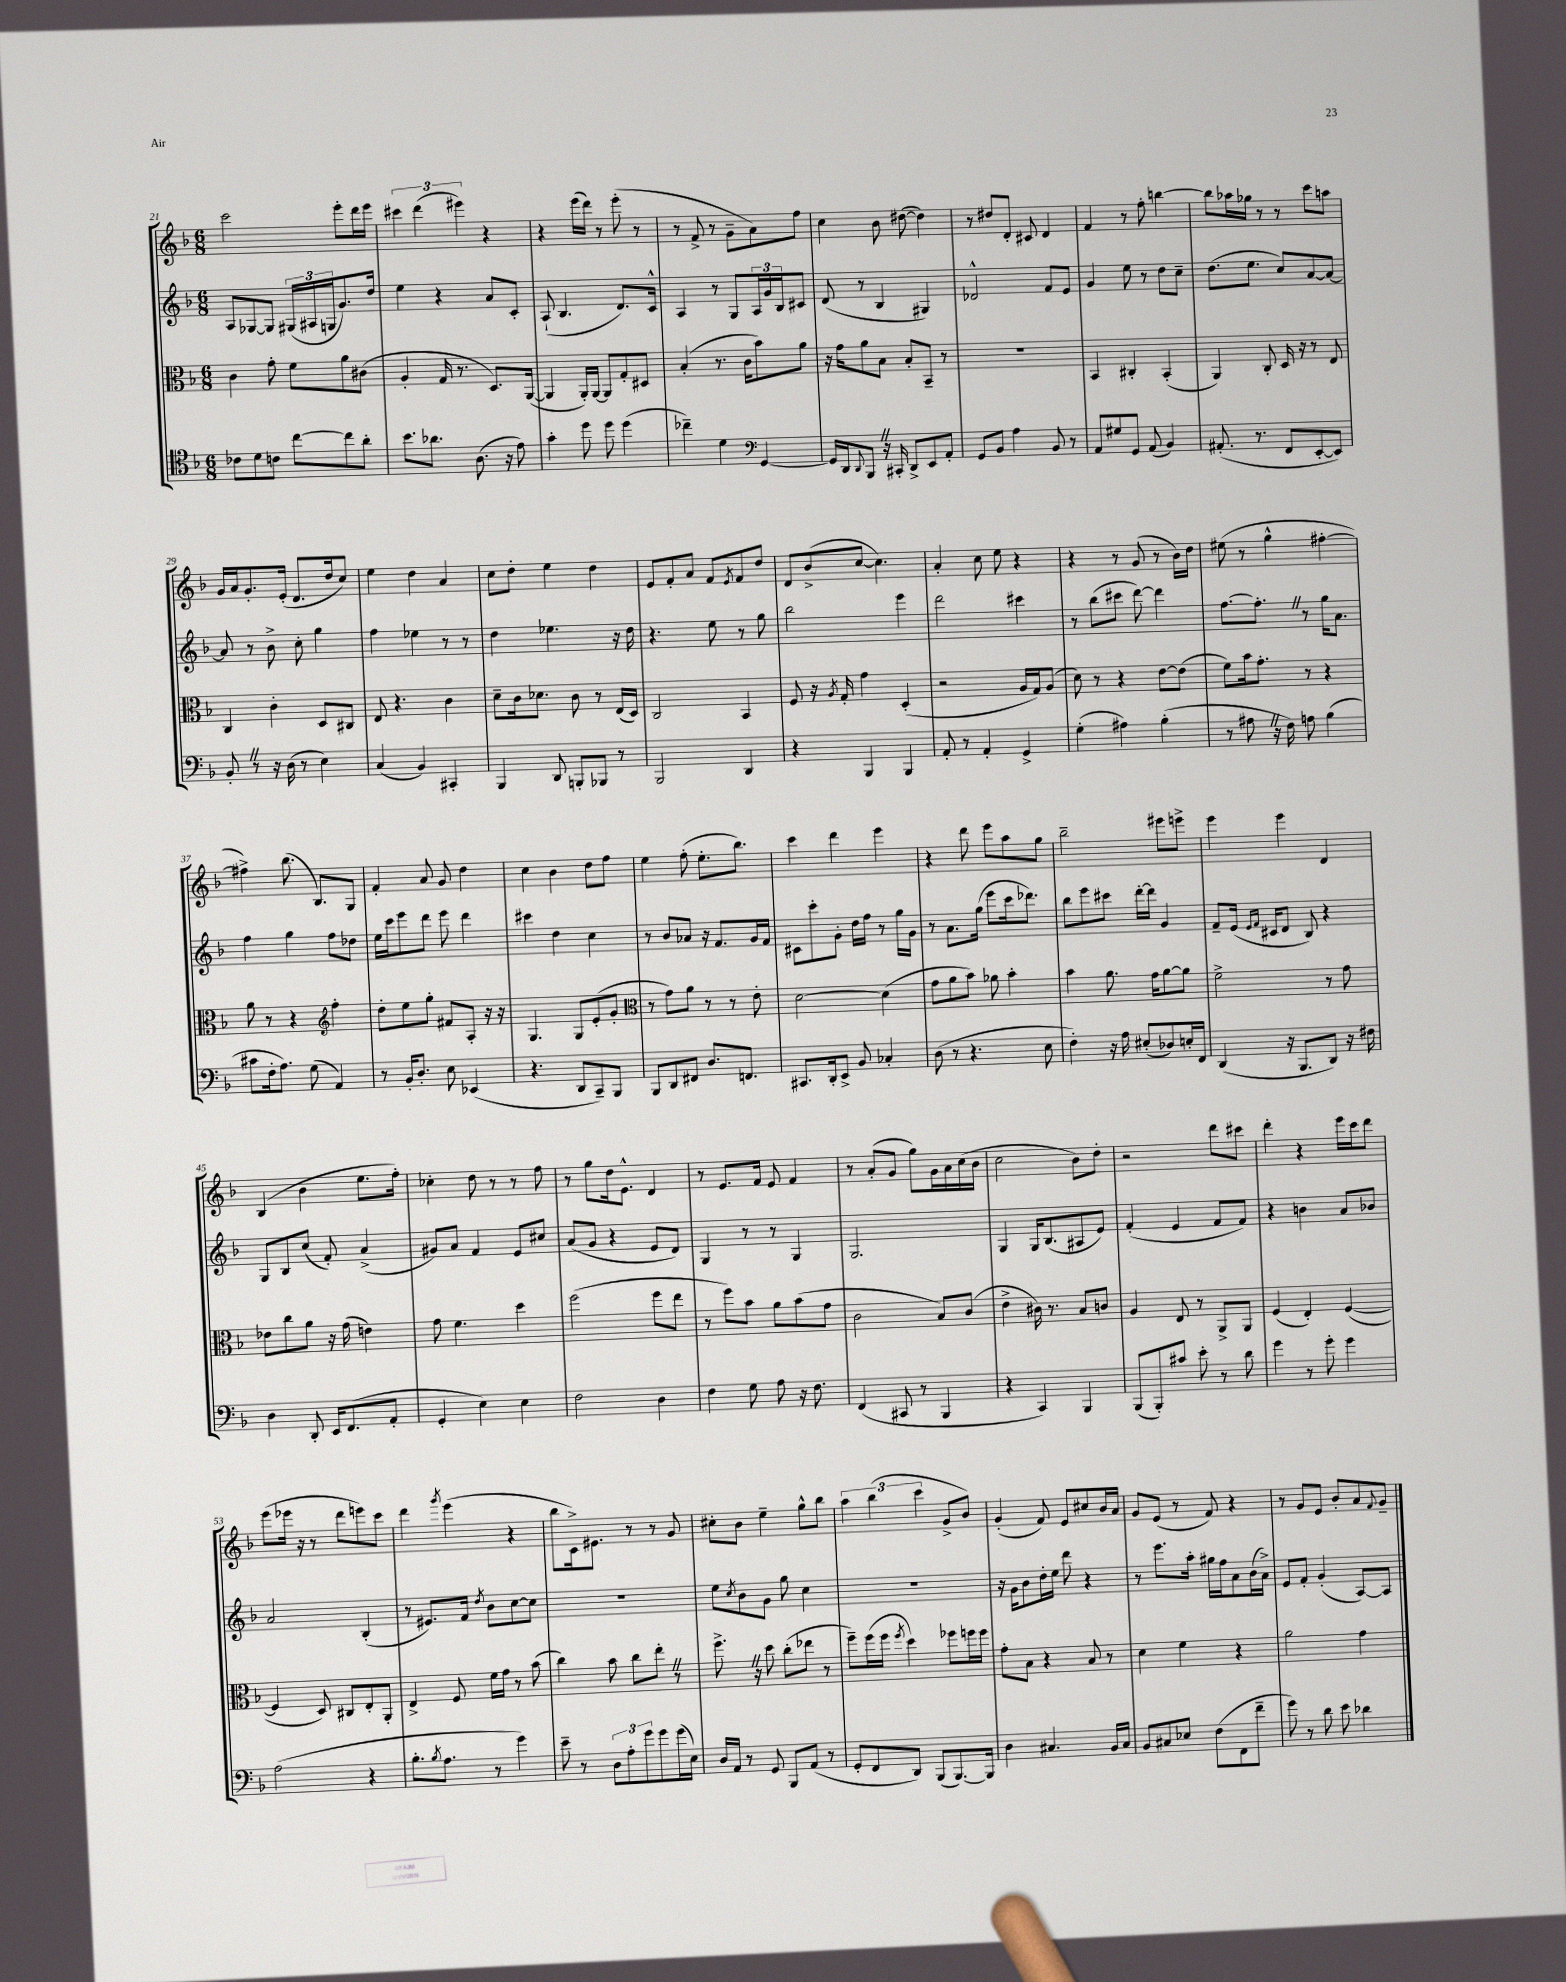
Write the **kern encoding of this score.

**kern	**kern	**kern	**kern
*part4	*part3	*part2	*part1
*staff4	*staff3	*staff2	*staff1
*clefC4	*clefC3	*clefG2	*clefG2
*k[b-]	*k[b-]	*k[b-]	*k[b-]
*M6/8	*M6/8	*M6/8	*M6/8
=21	=21	=21	=21
8c-X\L	4c\	8A/L	2ccc\
8d\	.	[8G-X/	.
8cn\J	8g'\	8G-/J]	.
[8cc\L	8f\L	(24G#X/LL	.
.	.	24A#X/	.
.	.	24Gn/J	.
8cc\]	8a\	8.g/)	8eee'\L
8a'\J	(8c#X\J	.	16ddd\L
.	.	16dd/Jk	16eee\JJ
=22	=22	=22	=22
8.b-\L	4A'/	4ee\	6ccc#X\
.	.	.	(6ddd\
8.a-X\J	.	.	.
.	16G/	4r	.
.	8.r	.	.
.	.	.	6eee#X\)
(8.A\	.	.	.
.	8.D/L)	8a/L	4r
16r	.	.	.
8e\)	.	8c'/J	.
.	([16AA/Jk	.	.
=23	=23	=23	=23
4g'\	4AA/]	(8A`/	4r
.	.	4.B-/	.
8dd\	16AA'/LL)	.	(16eee\LL
.	[16AA/JJ	.	16ddd\JJ)
8dd\	8AA/L]	.	8r
(4dd\	8G'/	8.d/L)	(8eee'\
.	8D#X/J	.	8r
.	.	16c^^/Jk	.
=24	=24	=24	=24
4cc-X~\)	(4B-'/	4A/	8r
.	.	.	8f^/
4d\	8.r	8r	8r
.	.	8G/L	8g~\L
.	16c\KL	.	.
*clefF4	*	*	*
[4GG/	8b-\)	24A/L	8a\)
.	.	24g/	.
.	.	24B-/J	.
.	8a\J	8c#X/J	8ff\J
=25	=25	=25	=25
16GG/LL]	16r	(8d/	4cc\
16DD/J	16g\KL	.	.
8qqDD/	.	.	.
8BBB-Z/J	8a\	8r	.
16r	8B-\J	4B-/	8b-\
16CC#X'/	.	.	.
8DD^/L	8B-'/L	.	([8dd#X\
8EE/	8BB-~/J	4G#X/)	4dd#\])
8AA'/J	8r	.	.
=26	=26	=26	=26
8GG/L	2.r	2d-X^^/	8r
8BB-/J	.	.	8dd#X/L
4A\	.	.	8d'/J
.	.	.	8c#X/
8BB-/	.	8f/L	4d/
8r	.	8e/J	.
=27	=27	=27	=27
8AA/L	4BB-/	4g/	4f/
8G#X/	.	.	.
8GG/J	4C#X'/	8ee\	8r
(8AA/	.	8r	8ff'\
4BB-/)	(4BB-'/	8dd\L	[4bbn\
.	.	8cc~\J	.
=28	=28	=28	=28
(8.AA#X'/	4AA/)	(8.dd\L	8bb\L]
.	.	.	16aa-X\L
8.r	.	8.ee\J	16gg-X\JJ
.	8C'/	.	8r
8FF/L	16D/	8cc/L)	8r
.	16r	.	.
[8EE'/	8r	[8a/	8ccc\L
8EE/J])	8E/	8a/J_	8aan\J
!!LO:LB:g=z
=29	=29	=29	=29
8BB-'Z/	4C/	8a/]	16g/LL
.	.	.	16a/J
8r	.	8r	8.g'/
16r	4c'\	8b-^\	.
(16D\	.	.	(16e'/Jk
8r	.	8cc'\	8.d/L
4E\)	8D/L	4gg\	.
.	.	.	16dd/k
.	8C#X/J	.	8cc/J)
=30	=30	=30	=30
(4C/	8E/	4ff\	4ee\
.	4.r	.	.
4BB-/)	.	4ee-X\	4dd\
4CC#X'/	4c\	8r	4a/
.	.	8r	.
=31	=31	=31	=31
4BBB-/	8d~\L	4dd\	8cc\L
.	16c\k	.	8dd'\J
.	8.d-X\J	.	.
8DD/	.	4.ee-X\	4ee\
8BBBn'/L	8c\	.	.
8BBB-X/J	8r	.	4dd\
8r	(16E/LL	16r	.
.	16D/JJ)	16dd\	.
=32	=32	=32	=32
2BBB-/	2C/	4.r	8e/L
.	.	.	8f'/
.	.	.	8a/J
.	.	8ee\	8f/L
.	.	.	8qe/
4DD/	4BB-/	8r	8f/
.	.	8gg\	8dd/J
=33	=33	=33	=33
4r	8F/	2bb-\	8d/L
.	16r	.	(8b-^/
.	8qA/	.	.
.	16G'/	.	.
4BBB-/	4g\	.	[8cc/J
.	.	.	4.cc\])
4BBB-/	(4D'/	4eee\	.
=34	=34	=34	=34
8AA'/	2r	2ddd\	4a'/
8r	.	.	.
4AA'/	.	.	8cc\
.	.	.	8ee\
4GG^/	16A/LL	4ccc#X\	4r
.	16G/J)	.	.
.	(8A/J	.	.
=35	=35	=35	=35
(4G'\	8d\)	8r	4r
.	8r	(8bb-\L	.
4A#X\)	4r	8ccc#X\J	8r
.	.	[8ddd\)	(8g/
(4B-'\	[8e\L	4ddd\]	8r
.	(8e\J]	.	16b-\LL)
.	.	.	16dd\JJ
=36	=36	=36	=36
8r	8f\L)	[8.ff\L	(8ee#X\
8A#XZ\	16b-\k	.	8r
.	8.g'\J	8.ff'Z\J]	.
16r	.	.	4gg^^\
16F\)	.	.	.
8An\	8r	8r	.
(4B-\	4r	16gg\KL	[4ff#X'\
.	.	8.a\J	.
!!LO:LB:g=z
=37	=37	=37	=37
8c#X\L	8a\	4ff\	4ff#X^\])
16F'\k	8r	.	.
8.A\J)	.	.	.
.	4r	4gg\	(8.bb-\
(8G\	.	.	.
.	.	.	8.B-/L)
*	*clefG2	*	*
4AA/)	4ff'\	8ff\L	.
.	.	8dd-X\J	8G/J
=38	=38	=38	=38
8r	8dd'\L	16ee\LL	4f'/
.	.	16ccc\J	.
16BB-'/KL	8ee\	8eee\	.
8.D'/J	.	.	.
.	8gg'\J	8ddd\J	8a/
8E\	8f#X/L	8eee\	8g/
(4EE-X/	8A'/J	4ddd\	4dd\
.	16r	.	.
.	16r	.	.
=39	=39	=39	=39
4.r	4.G/	4ccc#X\	4cc\
.	.	4dd\	4b-\
8DD/L	8G/L	.	.
8CC~/)	(8e'/	4cc\	8dd\L
8BBB-/J	8g'/J	.	8ff\J
=40	=40	=40	=40
*	*clefC3	*	*
8BBB-/L	8r	8r	4ee\
8DD/	8g\L)	8b-/L	.
8FF#X/J	8a\J	8a-X/J	(8ff'\
8.D/L	8r	16r	8.ee'\L
.	.	8.f/L	.
.	8r	.	.
8.FFn/J	.	.	8.bb-\J)
.	8e'\	16g/L	.
.	.	16f/JJ	.
=41	=41	=41	=41
8.CC#X/L	[2d\	8c#X\L	4ccc\
.	.	8ccc'\	.
16DD'/k	.	.	.
8EE^/J	.	8g'\J	4ddd\
8BB-/	.	16dd\LL	.
.	.	16ff\JJ	.
4C-X'/	(4d\]	8r	4eee\
.	.	16gg\LL	.
.	.	16g\JJ	.
=42	=42	=42	=42
(8D\	8g\L	8r	4r
8r	8a\	8.a\L	.
4.r	8b-\J)	.	8ddd\
.	.	(16gg\Jk	.
.	8a-X\	8eee\L	8eee\L
.	4b-'\	16ccc\k	8aa\
.	.	8.ddd-X\J)	.
8E\	.	.	8gg\J
=43	=43	=43	=43
4F'\)	4b-\	8bb-\L	2bb-~\
.	.	8eee\	.
16r	8.a\	8ccc#X\J	.
16A\	.	.	.
(8E#X'/L	.	[16ddd'\LL	.
.	16g\KL	16ddd\JJ]	.
8D-X/)	[8a\	4g/	8eee#X\L
16En'/L	8a\J]	.	8eeen^\J
16FF/JJ	.	.	.
=44	=44	=44	=44
(4DD/	2f^\	8f~/L	4eee\
.	.	(16e/Jk	.
.	.	16qqe/LL	.
.	.	16qqf/JJ	.
.	.	16c#X/KL	.
16r	.	8d/J	4eee\
8.BBB-/L	.	.	.
.	.	8B-/)	.
8DD/J)	8r	4r	4d/
16r	8g\	.	.
16F#X\	.	.	.
!!LO:LB:g=z
=45	=45	=45	=45
4D\	8e-X\L	8G/L	(4B-/
.	8cc\	8B-/	.
8DD'/	8a\J	(8cc/J	4b-\
16EE/KL	16r	8f'/)	.
(8.FF/	(16g\	.	.
.	4en\)	(4a^/	8.ee\L
8AA'/J	.	.	.
.	.	.	16ff'\Jk)
=46	=46	=46	=46
4GG'/	8g\	8g#X/L)	4cc-X'\
.	4.f\	8a/J	.
4E\)	.	4f/	8dd\
.	.	.	8r
4E\	4dd\	8e/L	8r
.	.	8cc#X/J	8ff\
=47	=47	=47	=47
2F\	(2ff\	(8a/L	8r
.	.	8g/J	8gg\L
.	.	4r	16dd\k
.	.	.	8.e^^\J
4D\	8ff\L	8e/L	4d/
.	8ee\J	8d/J)	.
=48	=48	=48	=48
4F\	8r	4G/	8r
.	8ff\L)	.	8.e/L
8G\	8b-\J	8r	.
.	.	.	16f/Jk
8A\	8a\L	8r	8e/
16r	(8b-\	4G/	4f/
8.F\	.	.	.
.	8g\J	.	.
=49	=49	=49	=49
(4FF/	2c\	2.G/	8r
.	.	.	(8a'/L
8CC#X/	.	.	8g/J
8r	.	.	8gg\L)
4BBB-/	8B-/L)	.	16g\L
.	.	.	16a\
.	(8c/J	.	(16cc\
.	.	.	16b-\JJ
=50	=50	=50	=50
4r	4e^\	4G/	2cc\
4CC/)	16c#X\)	16G/KL	.
.	8.r	(8.B-/	.
4BBB-/	8B-/L	8A#X/	8b-\L)
.	8cn/J	8e/J)	8dd'\J
=51	=51	=51	=51
(8BBB-/L	4A/	(4f'/	2r
8BBB-'/)	.	.	.
8c#X/J	8E/	4e/	.
8e'\	8r	.	.
8r	8AA^/L	8f/L	8ddd\L
8d\	8AA/J	8f/J)	8ccc#X\J
=52	=52	=52	=52
4g\	(4F/	4r	4ddd'\
8r	4E'/)	4bn\	4r
8g'\	.	.	.
4g\	([4F/	8a/L	16eee\LL
.	.	.	16ccc\J
.	.	8b-X/J	8ddd\J
!!LO:LB:g=z
=53	=53	=53	=53
(2A\	4F/]	2a/	(8eee\L
.	.	.	16eee-X\Jk
.	.	.	16r
.	8D/)	.	8r
.	8C#X/L	.	8ddd\L
4r	8E'/	(4B-'/	8eeen\)
.	8AA'/J	.	8ccc\J
=54	=54	=54	=54
8.B-'\L	4E^/	8r	4ddd\
.	.	8.e#X/L)	.
8qB-/	.	.	.
8.A\J	.	.	.
.	.	.	8qggg/
.	8F/	.	(4eee\
.	.	16f/Jk	.
.	.	8qdd/	.
8r	16f\LL	8b-\L	.
.	16g\JJ	.	.
4g\)	8r	[8cc\	4r
.	(8b-\	8cc\J]	.
=55	=55	=55	=55
8e~\	4cc\)	2.r	8bb-\L
8r	.	.	16c^\k)
.	.	.	8.e#X\J
12D\L	8b-\	.	.
12A'\	.	.	.
.	8cc\L	.	8r
12g\	.	.	.
8g\	8ee'Z\J	.	8r
(16g\L	8r	.	8g/
16E\JJ)	.	.	.
=56	=56	=56	=56
16D/LL	8.ff^Z\	8ee\L	8cc#X'\L
16AA/JJ	.	.	.
.	.	8qcc/	.
8r	.	8b-\	8b-\J
.	16r	.	.
8GG/	8dd\	8g\J	4ee~\
8BBB-/L	(8cc'\L	8gg\	.
(8AA/J	8ee-X\J	4cc\	8gg^^\L
8r	8r	.	8bb-\J
=57	=57	=57	=57
8GG'/L	8ff~\L)	2.r	6aa\
8FF/	(16ff\L	.	.
.	.	.	(6bb-\
.	16ff\JJ	.	.
.	8qff/	.	.
8DD/J)	4dd\)	.	.
.	.	.	6ccc\
(8BBB-/L	.	.	.
[8.BBB-/)	8ff-X\L	.	8g^/L
.	16ffn\L	.	8b-/J)
16BBB-/Jk]	16ff\JJ	.	.
=58	=58	=58	=58
4D\	8g'\L	16r	(4g'/
.	.	16g\KL	.
.	8B-\J	8b-\	.
4.C#X/	4r	16dd'\L	8f/)
.	.	16ee\JJ	.
.	.	8ddd\	8e/L
.	8B-/	4r	8cc#X/
16BB-/LL	8r	.	16b-/L
16C#/JJ	.	.	16a/JJ
=59	=59	=59	=59
8BB-/L	4d\	8r	8g/L
8C#X/	.	8.eee\L	(8e/J
8E-X/J	4f\	.	8r
.	.	16aa'\Jk	.
(8F\L	.	16gg#X\LL	8f/)
.	.	16ff\J	.
8FF\	4r	8a\	4r
8f~\J	.	(16b-\L	.
.	.	16a^\JJ)	.
=60	=60	=60	=60
8g\)	2a\	8e/L	8r
8r	.	8f'/J	8g/L
8d\	.	(4g'/	8e/J
8e\	.	.	8b-'/L
4d-X\	4g\	[8A/L)	8a/
.	.	.	8qqf/
.	.	8A/J]	8g~/J
==	==	==	==
*-	*-	*-	*-
